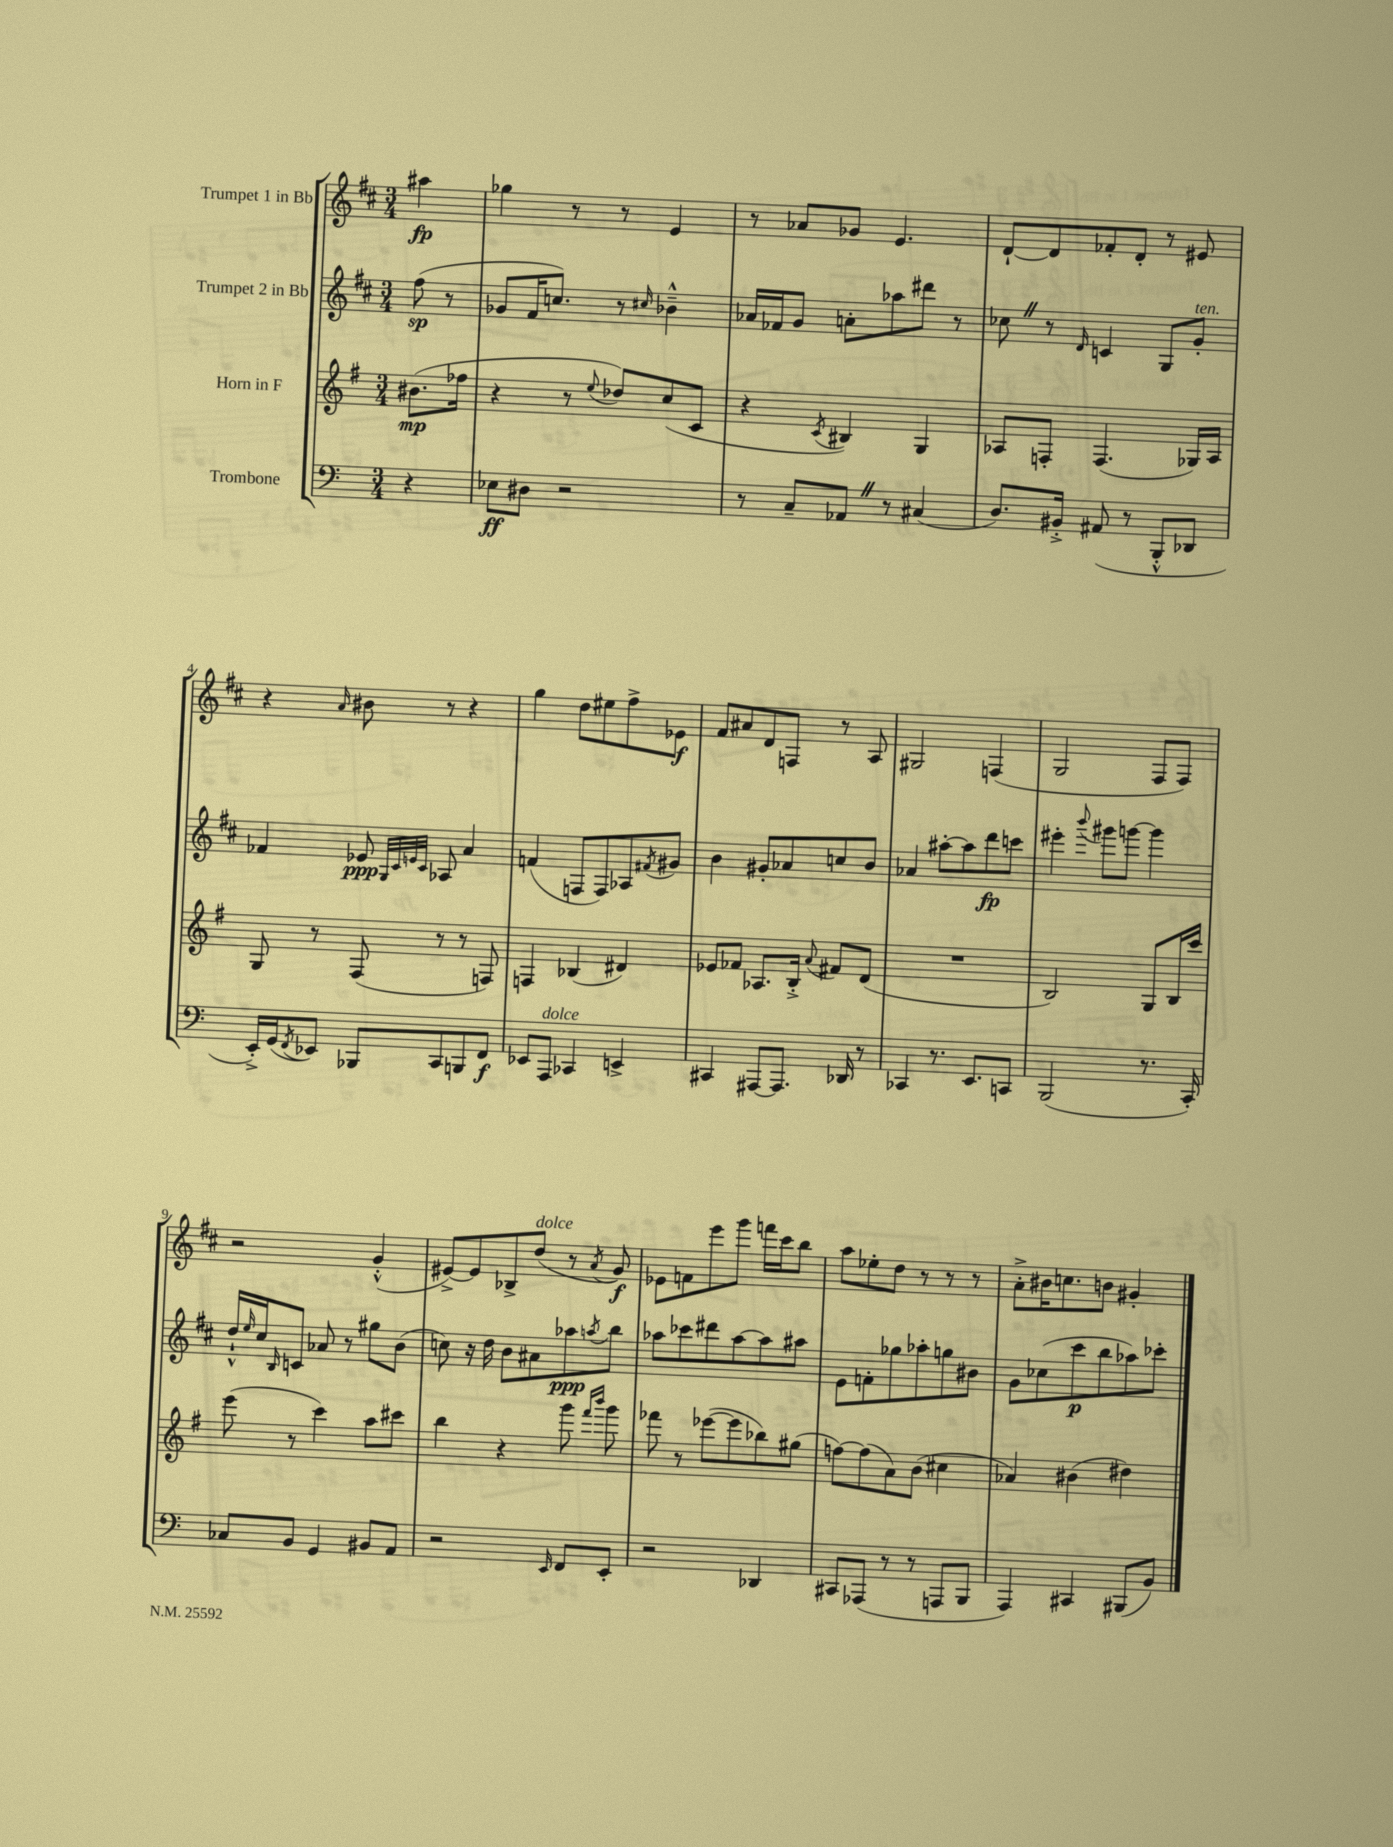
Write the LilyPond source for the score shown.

<<
\new StaffGroup <<
\new Staff = "s0" \with { instrumentName = "Trumpet 1 in Bb" } {
    \clef treble \key d \major \numericTimeSignature \time 3/4 \partial 4
    ais''4\fp |
    ges''4 r8 r8 e'4 |
    r8 aes'8 ges'8 e'4. |
    d'8~-! d'8 fes'8-. d'8-. r8 eis'8 |
    r4 \grace { a'16 } bis'8 r8 r4 |
    g''4 d''8 eis''8 fis''8-> ees'8\f |
    fis'8 ais'8 d'8 f8 r8 a8 |
    gis2 f4( |
    g2 fis8 fis8) |
    r2 g'4-.-^( |
    eis'8~->) eis'8 bes8-> d''8^\markup { \italic "dolce" }( r8 \acciaccatura { a'8 } g'8\f) |
    ees'8 f'8 e'''8 g'''8 f'''16 cis'''16 b''8 |
    a''8 ees''8-. d''8 r8 r8 r8 |
    a'8-.-> bis'16 c''8. b'8 gis'4-. \bar "|." |
}
\new Staff = "s1" \with { instrumentName = "Trumpet 2 in Bb" } {
    \clef treble \key d \major \numericTimeSignature \time 3/4 \partial 4
    fis''8\sp( r8 |
    ges'8 fis'16 c''8.) r8 \grace { cis''16 } bes'4---^ |
    aes'16 fes'16 g'8 a'8-. aes''8 dis'''8 r8 |
    ces''8 \once \override BreathingSign.text = \markup { \musicglyph "scripts.caesura.straight" } \breathe r8 \grace { d'16 } c'4 g8 g'8-.^\markup { \italic "ten." } |
    fes'4 ees'8\ppp \grace { g32 cis'32 e'32 cis'32 } aes8 a'4 |
    f'4( f8 f8) aes8 \acciaccatura { fis'8 } gis'8 |
    b'4 gis'8-. aes'8 c''8 b'8 |
    aes'4 ais''8~-. ais''8 d'''8\fp c'''8 |
    eis'''4-. \appoggiatura { b'''8 } gis'''8 g'''8~ g'''4 |
    d''16-!-^ \grace { e''16 } cis''16 \grace { b16 } c'8 aes'8 r8 gis''8 b'8( |
    c''8) r16 d''16 b'8 ais'8 aes''8\ppp \acciaccatura { a''8 } b''8 |
    aes''8 ces'''8 dis'''8 aes''8~ aes''8 ais''8 |
    e'8 f'8-. ges''8 aes''8-. g''8 bis'8 |
    g'8 ces''8( cis'''8\p b''8 aes''8) ces'''8-. \bar "|." |
}
\new Staff = "s2" \with { instrumentName = "Horn in F" } {
    \clef treble \key g \major \numericTimeSignature \time 3/4 \partial 4
    bis'8.\mp( fes''16 |
    r4 r8 \appoggiatura { e''8 } des''8) c''8( c'8 |
    r4 \acciaccatura { c'8 } bis4) g4 |
    aes8 f8-. f4.( ges16) aes16 |
    g8 r8 fis8( r8 r8 f8) |
    f4 bes4( dis'4) |
    ees'8 fes'8 aes8. b16-.-> \appoggiatura { a'8 } fis'8 d'8( |
    R2. |
    b2) g8 b16 c'''16 |
    e'''8( r8 c'''4) a''8 cis'''8 |
    b''4 r4 g'''8 \grace { fis'''16 b'''16 } g'''8 |
    fes'''8 r8 ees'''8~( ees'''8 bes''8) gis''8( |
    f''8~) f''8( a'8) b'8( cis''4 |
    aes'4) bis'4( dis''4) \bar "|." |
}
\new Staff = "s3" \with { instrumentName = "Trombone" } {
    \clef bass \key c \major \numericTimeSignature \time 3/4 \partial 4
    r4 |
    ees8\ff dis8 r2 |
    r8 c8-- aes,8 \once \override BreathingSign.text = \markup { \musicglyph "scripts.caesura.straight" } \breathe r8 cis4( |
    d8.) bis,16-.-> ais,8( r8 b,,8-.-^ des,8 |
    e,16-.->) g,16( \acciaccatura { f,8 } ees,8) bes,,8 c,8 b,,8 f,8\f |
    ees,8 a,,8^\markup { \italic "dolce" } ces,4 e,4-> |
    cis,4 ais,,8~ ais,,8. des,16 r8 |
    ces,4 r8. e,8. c,8 |
    b,,2( r8. c,16-.) |
    ces8 b,8 g,4 bis,8 a,8 |
    r2 \grace { e,16 } f,8 e,8-. |
    r2 des,4 |
    cis,8 aes,,8( r8 r8 a,,8 b,,8 |
    a,,4) cis,4 bis,,8( b,8) \bar "|." |
}
>>
>>
